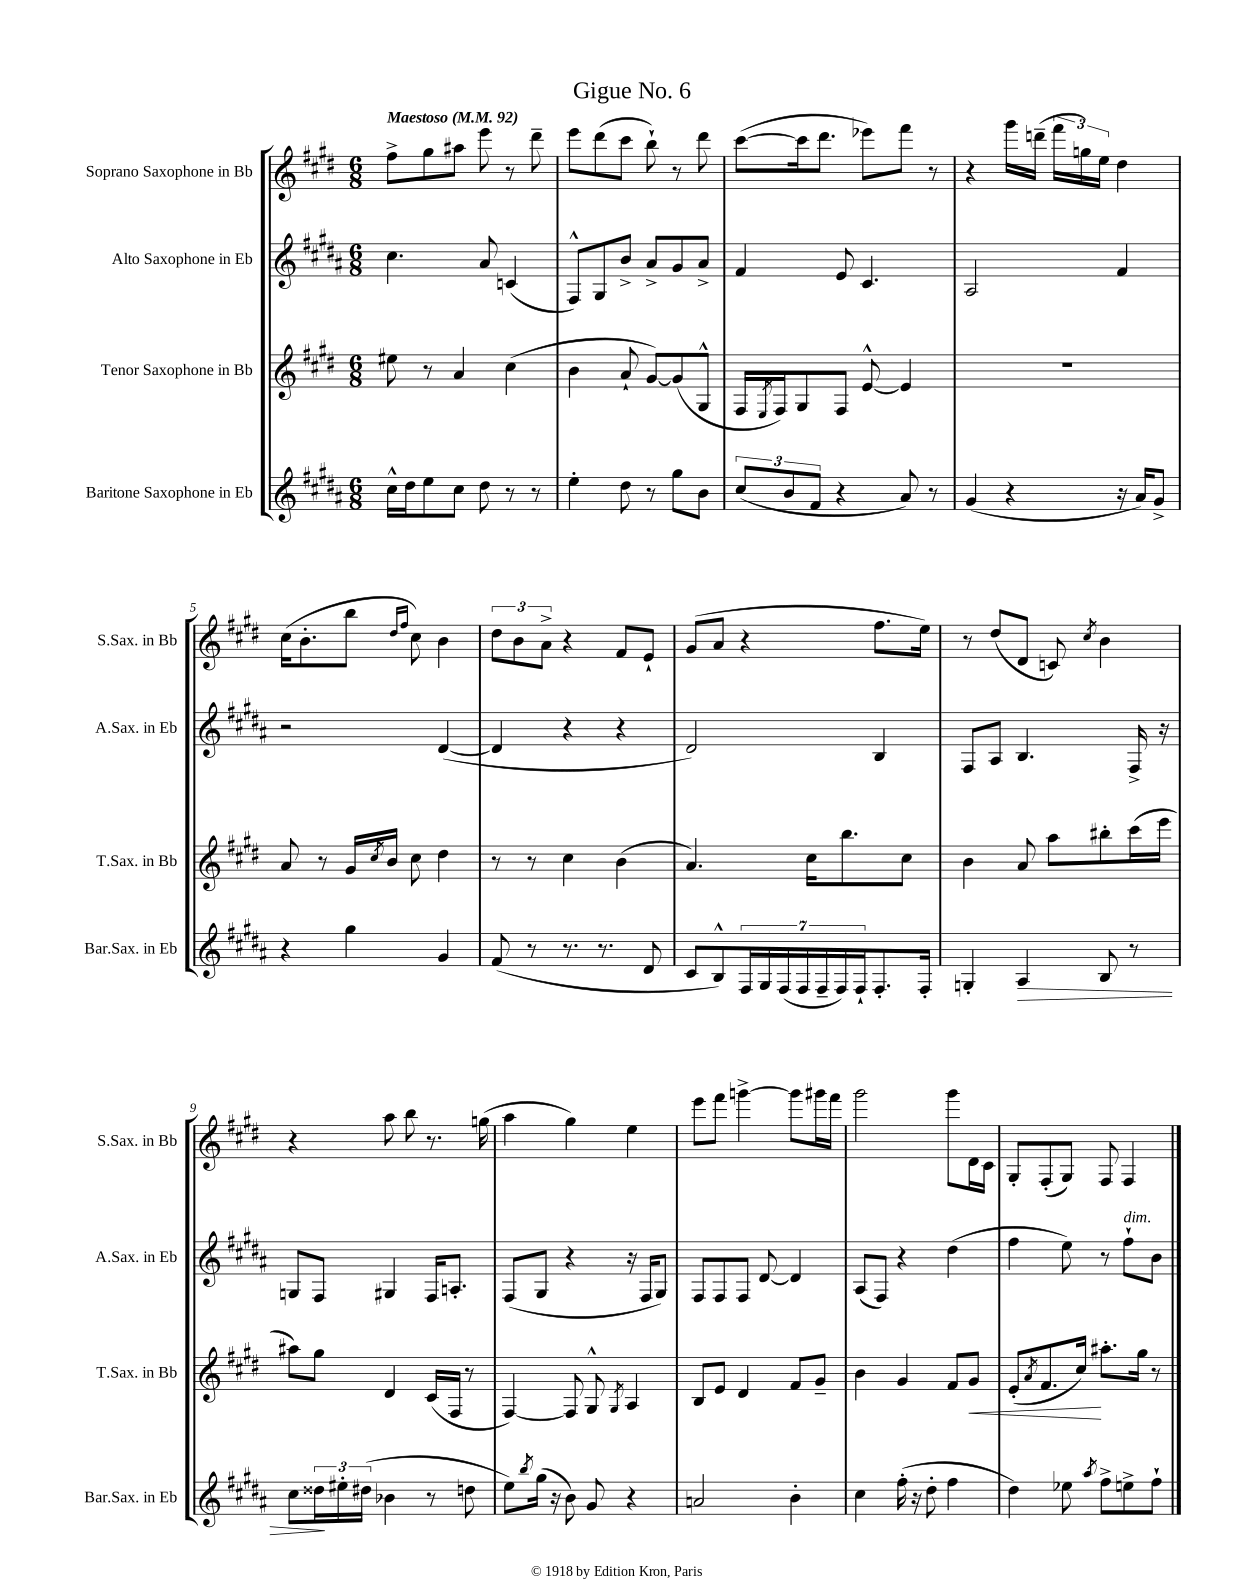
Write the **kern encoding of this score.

**kern	**dynam	**kern	**dynam	**kern	**kern
*part4	*part4	*part3	*part3	*part2	*part1
*staff4	*staff4	*staff3	*staff3	*staff2	*staff1
*I"Baritone Saxophone in Eb	*	*I"Tenor Saxophone in Bb	*	*I"Alto Saxophone in Eb	*I"Soprano Saxophone in Bb
*I'Bar.Sax. in Eb	*	*I'T.Sax. in Bb	*	*I'A.Sax. in Eb	*I'S.Sax. in Bb
*clefG2	*	*clefG2	*	*clefG2	*clefG2
*k[f#c#g#d#a#]	*	*k[f#c#g#d#]	*	*k[f#c#g#d#a#]	*k[f#c#g#d#]
*M6/8	*	*M6/8	*	*M6/8	*M6/8
*MM92	*	*MM92	*	*MM92	*MM92
=1	=1	=1	=1	=1	=1
!	!	!	!	!	!LO:TX:a:B:t=Maestoso
16cc#^^\LL	.	8ee#X\	.	4.cc#\	8ff#^\L
16dd#\J	.	.	.	.	.
8ee\	.	8r	.	.	8gg#\
8cc#\J	.	4a/	.	.	8aa#X\J
8dd#\	.	.	.	8a#/	8eee\
8r	.	(4cc#\	.	(4cn/	8r
8r	.	.	.	.	8ddd#~\
=2	=2	=2	=2	=2	=2
4ee'\	.	4b\	.	8F#^^/L)	8eee\L
.	.	.	.	8G#/	(8ddd#\
8dd#\	.	8a`/	.	8b^/J	8ccc#\J
8r	.	[8g#/L)	.	8a#^/L	8bb`\)
8gg#\L	.	(8g#/]	.	8g#/	8r
8b\J	.	8G#^^/J	.	8a#^/J	8ddd#\
=3	=3	=3	=3	=3	=3
(12cc#/L	.	16F#/LL	.	4f#/	([8ccc#\L
.	.	8qE/	.	.	.
.	.	16F#/J)	.	.	.
12b/	.	.	.	.	.
.	.	8G#/	.	.	16ccc#\k]
12f#/J	.	.	.	.	.
.	.	.	.	.	8.ddd#\J
4r	.	8F#/J	.	8e/	.
.	.	[8e^^/	.	4.c#/	8eee-X\L)
8a#/)	.	4e/]	.	.	8fff#\J
8r	.	.	.	.	8r
=4	=4	=4	=4	=4	=4
(4g#/	.	2.r	.	2A#/	4r
4r	.	.	.	.	16ggg#\LL
.	.	.	.	.	(16dddn~\JJ
.	.	.	.	.	24fff#\LL
.	.	.	.	.	24ggn\)
.	.	.	.	.	24ee\JJ
16r	.	.	.	4f#/	4dd#\
16a#/KL)	.	.	.	.	.
8g#^/J	.	.	.	.	.
!!LO:LB:g=z
=5	=5	=5	=5	=5	=5
4r	.	8a/	.	2r	(16cc#\KL
.	.	.	.	.	8.b'\
.	.	8r	.	.	.
4gg#\	.	16g#/LL	.	.	8bb\J
.	.	8qcc#/	.	.	.
.	.	16b/JJ	.	.	.
.	.	.	.	.	16qqdd#/LL
.	.	.	.	.	16qqff#/JJ
.	.	8cc#\	.	.	8cc#\)
4g#/	.	4dd#\	.	([4d#/	4b\
=6	=6	=6	=6	=6	=6
(8f#/	.	8r	.	4d#/]	12dd#\L
.	.	.	.	.	12b\
8r	.	8r	.	.	.
.	.	.	.	.	12a^\J
8.r	.	4cc#\	.	4r	4r
8.r	.	.	.	.	.
.	.	(4b\	.	4r	8f#/L
8d#/	.	.	.	.	8e`/J
=7	=7	=7	=7	=7	=7
8c#/L	.	4.a/)	.	2d#/)	(8g#/L
8B^^/)	.	.	.	.	8a/J
28F#/L	.	.	.	.	4r
28G#/	.	.	.	.	.
(28F#/	.	.	.	.	.
28F#/	.	.	.	.	.
.	.	16cc#\KL	.	.	.
28F#~/	.	.	.	.	.
28F#/)	.	.	.	.	.
.	.	8.bb\	.	.	.
28F#`/J	.	.	.	.	.
8.F#'/	.	.	.	4B/	8.ff#\L
.	.	8cc#\J	.	.	.
16F#'/Jk	.	.	.	.	16ee\Jk)
=8	=8	=8	=8	=8	=8
4Gn'/	.	4b\	.	8F#/L	8r
.	.	.	.	8A#/J	(8dd#/L
!	!LO:HP:b	!	!	!	!
4A#/	>	8a/	.	4.B/	8d#/J
.	.	8aa\L	.	.	8cn/)
.	.	.	.	.	8qcc#/
8B/	.	8bb#X'\	.	.	4b\
8r	.	(16ccc#\L	.	16F#^/	.
.	.	16eee\JJ	.	16r	.
!!LO:LB:g=z
=9	=9	=9	=9	=9	=9
8cc#\L	.	8aa#X\L)	.	8Gn/L	4r
24dd##X\L	.	8gg#\J	.	8F#/J	.
24ee#X'\	]	.	.	.	.
(24dd#X\JJ	.	.	.	.	.
4b-X\	.	4d#/	.	4G#X/	8aa\
.	.	.	.	.	8bb\
8r	.	(16c#/LL	.	16F#/KL	8.r
.	.	16F#/JJ	.	8.An'/J	.
8ddn\	.	8r	.	.	.
.	.	.	.	.	(16ggn\
=10	=10	=10	=10	=10	=10
8ee\L)	.	[4F#/)	.	(8F#/L	4aa\
8qbb/	.	.	.	.	.
(16gg#\Jk	.	.	.	8G#/J	.
16r	.	.	.	.	.
8b\)	.	8F#/]	.	4r	4gg#\)
8g#/	.	8G#^^/	.	.	.
.	.	8qG#/	.	.	.
4r	.	4A/	.	16r	4ee\
.	.	.	.	16F#/KL	.
.	.	.	.	8G#/J)	.
=11	=11	=11	=11	=11	=11
2an/	.	8B/L	.	8F#/L	8eee\L
.	.	8e/J	.	8F#/	8fff#\J
.	.	4d#/	.	8F#/J	[4gggn^\
.	.	.	.	[8d#/	.
4b'\	.	8f#/L	.	4d#/]	8ggg\L]
.	.	8g#~/J	.	.	16ggg#X\L
.	.	.	.	.	16fff#\JJ
=12	=12	=12	=12	=12	=12
4cc#\	.	4b\	.	(8A#/L	2ggg#\
.	.	.	.	8F#/J)	.
(16ff#'\	.	4g#/	.	4r	.
16r	.	.	.	.	.
8dd#'\	.	.	.	.	.
4ff#\	.	8f#/L	.	(4dd#\	8ggg#\L
!	!	!	!LO:HP:b	!	!
.	.	8g#/J	<	.	16d#\L
.	.	.	.	.	16c#\JJ
=13	=13	=13	=13	=13	=13
4dd#\)	.	(8e'/L	.	4ff#\	8G#'/L
.	.	8qa/	.	.	.
.	.	8.f#/	.	.	(8F#'/
8ee-X\	.	.	.	8ee\)	8G#/J)
.	.	16cc#/Jk)	.	.	.
8qaa#/	.	.	.	.	.
8ff#^\L	.	8.aa#X'\L	[	8r	8F#/
!	!	!	!	!LO:TX:a:i:t=dim.	!
8een^\	.	.	.	8ff#`\L	4F#/
.	.	16gg#\Jk	.	.	.
8ff#`\J	.	8r	.	8b\J	.
==	==	==	==	==	==
*-	*-	*-	*-	*-	*-
